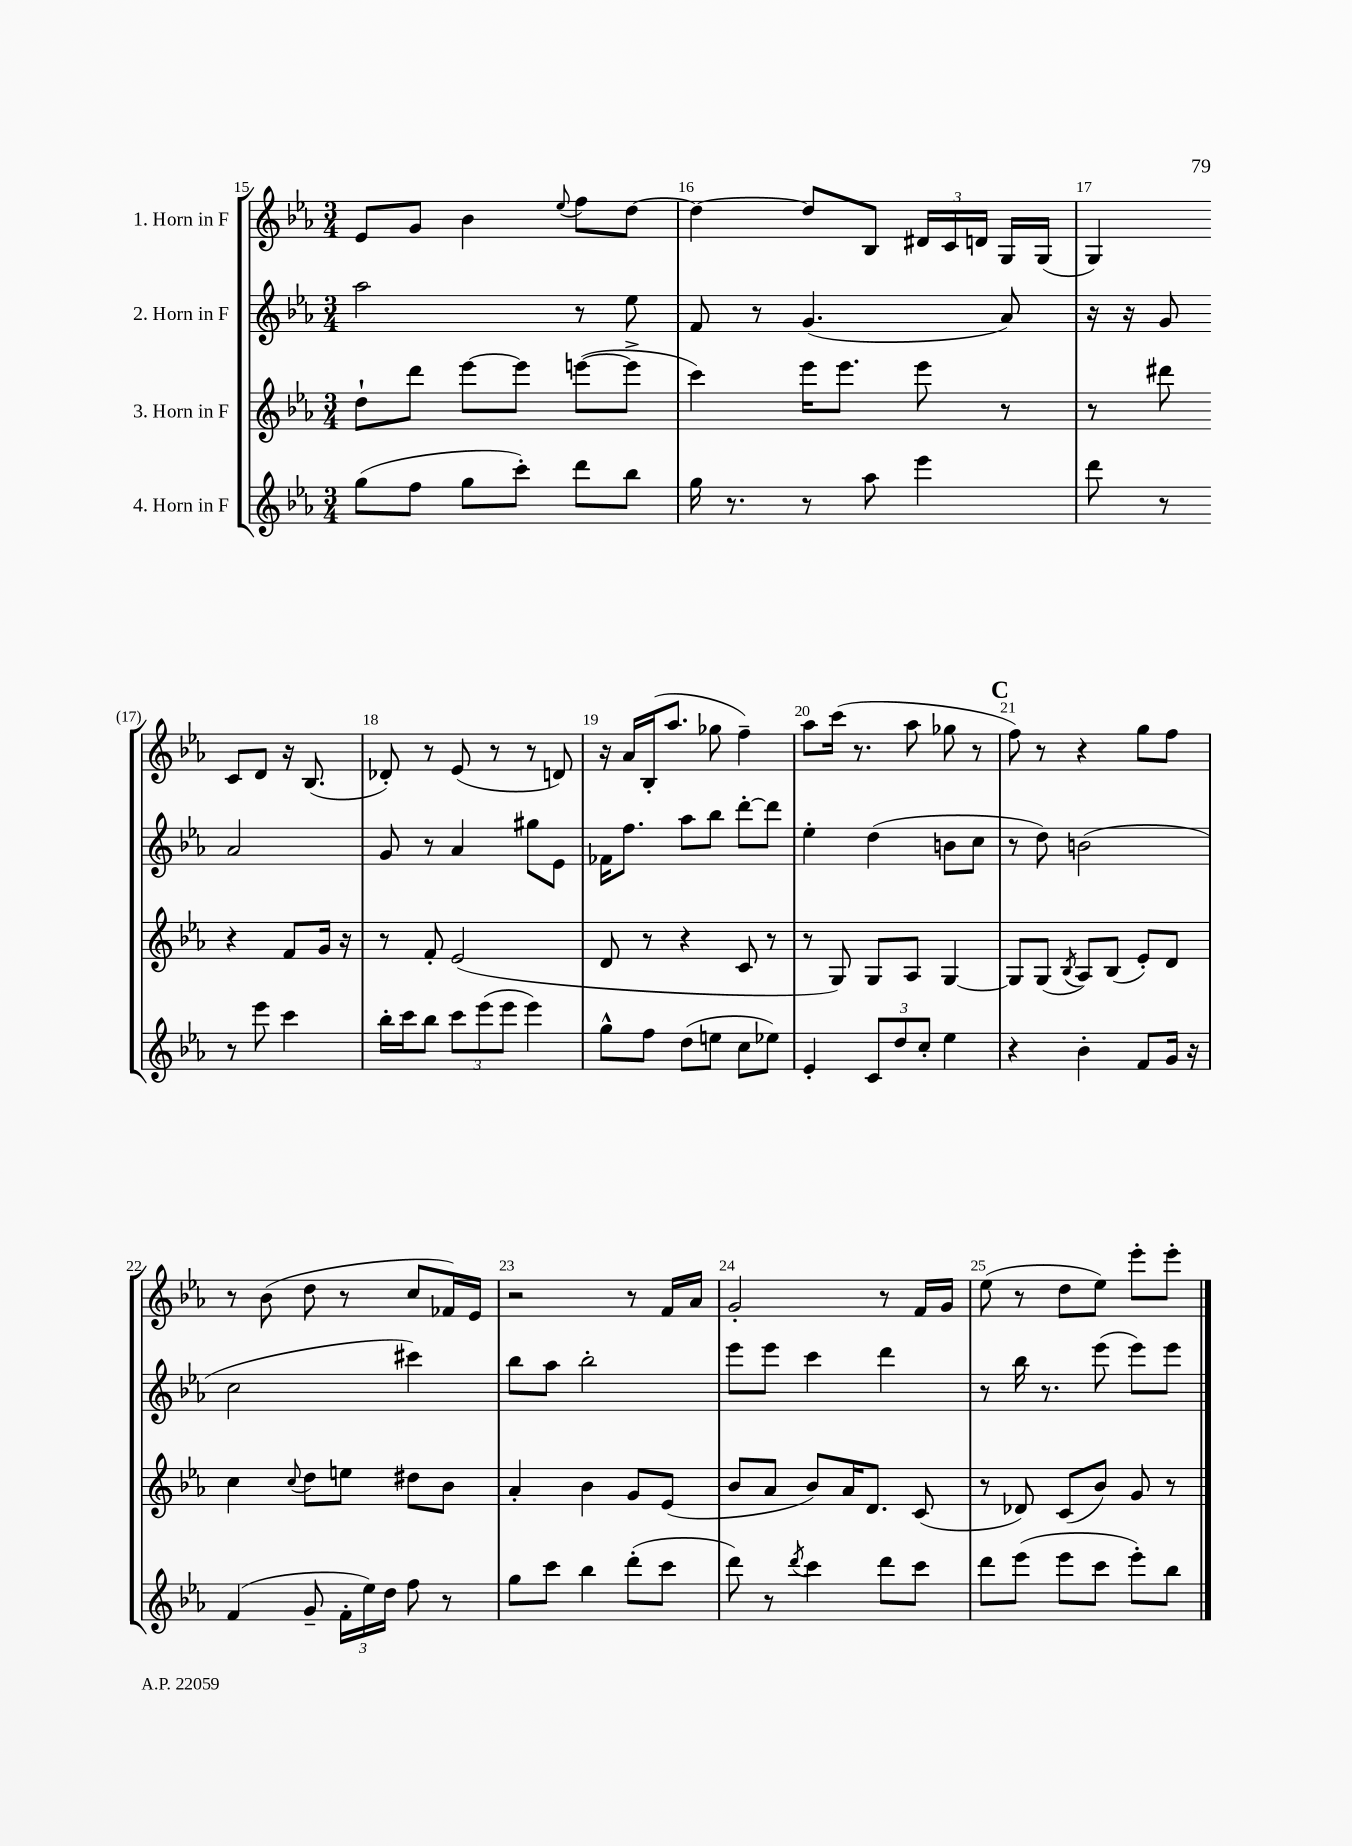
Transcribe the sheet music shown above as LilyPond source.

<<
\new StaffGroup <<
\new Staff = "s0" \with { instrumentName = "1. Horn in F" } {
    \clef treble \key ees \major \numericTimeSignature \time 3/4
    \autoBeamOff ees'8[ g'8] bes'4 \appoggiatura { ees''8 } f''8[ d''8]~ |
    d''4~ d''8[ bes8] \tuplet 3/2 { dis'16[ c'16 d'16] } g16[ g16]( |
    g4) c'8[ d'8] r16 bes8.( |
    des'8-.) r8 ees'8( r8 r8 d'8) |
    r16 aes'16[ bes16-.( aes''8.] ges''8 f''4--) |
    aes''8[ c'''16]( r8. aes''8 ges''8 r8 |
    \mark \markup { \bold "C" } f''8) r8 r4 g''8[ f''8] |
    r8 bes'8( d''8 r8 c''8[ fes'16) ees'16] |
    r2 r8 f'16[ aes'16] |
    g'2-. r8 f'16[ g'16] |
    ees''8( r8 d''8[ ees''8]) ees'''8[-. ees'''8]-. \bar "|." |
}
\new Staff = "s1" \with { instrumentName = "2. Horn in F" } {
    \clef treble \key ees \major \numericTimeSignature \time 3/4
    \autoBeamOff aes''2 r8 ees''8 |
    f'8 r8 g'4.( aes'8) |
    r16 r16 g'8 aes'2 |
    g'8 r8 aes'4 gis''8[ ees'8] |
    fes'16[ f''8.] aes''8[ bes''8] d'''8[~-. d'''8] |
    ees''4-. d''4( b'8[ c''8] |
    \mark \markup { \bold "C" } r8 d''8) b'2( |
    c''2 cis'''4) |
    bes''8[ aes''8] bes''2-. |
    ees'''8[ ees'''8] c'''4 d'''4 |
    r8 bes''16 r8. ees'''8( ees'''8[) ees'''8] \bar "|." |
}
\new Staff = "s2" \with { instrumentName = "3. Horn in F" } {
    \clef treble \key ees \major \numericTimeSignature \time 3/4
    \autoBeamOff d''8[-! d'''8] ees'''8[~ ees'''8] e'''8[~( e'''8]-> |
    c'''4) ees'''16[ ees'''8.] ees'''8 r8 |
    r8 dis'''8 r4 f'8[ g'16] r16 |
    r8 f'8-. ees'2( |
    d'8 r8 r4 c'8 r8 |
    r8 g8) g8[ aes8] g4~ |
    \mark \markup { \bold "C" } g8[ g8]( \acciaccatura { bes8 } aes8[) bes8]( ees'8[-.) d'8] |
    c''4 \appoggiatura { c''8 } d''8[ e''8] dis''8[ bes'8] |
    aes'4-. bes'4 g'8[ ees'8]( |
    bes'8[ aes'8] bes'8[) aes'16 d'8.] c'8( |
    r8 des'8) c'8[( bes'8]) g'8 r8 \bar "|." |
}
\new Staff = "s3" \with { instrumentName = "4. Horn in F" } {
    \clef treble \key ees \major \numericTimeSignature \time 3/4
    \autoBeamOff g''8[( f''8] g''8[ c'''8]-.) d'''8[ bes''8] |
    g''16 r8. r8 aes''8 ees'''4 |
    d'''8 r8 r8 ees'''8 c'''4 |
    bes''16[-. c'''16 bes''8] \tuplet 3/2 { c'''8[ ees'''8( ees'''8] } ees'''4) |
    g''8[-^ f''8] d''8[( e''8] c''8[ ees''8]) |
    ees'4-. \tuplet 3/2 { c'8[ d''8 c''8]-. } ees''4 |
    \mark \markup { \bold "C" } r4 bes'4-. f'8[ g'16] r16 |
    f'4( g'8-- \tuplet 3/2 { f'16[-. ees''16) d''16] } f''8 r8 |
    g''8[ c'''8] bes''4 d'''8[-.( c'''8] |
    d'''8) r8 \acciaccatura { d'''8 } c'''4 d'''8[ c'''8] |
    d'''8[ ees'''8]( ees'''8[ c'''8] ees'''8[-.) bes''8] \bar "|." |
}
>>
>>
\layout { \context { \Score currentBarNumber = #15 \override BarNumber.break-visibility = ##(#f #t #t) barNumberVisibility = #all-bar-numbers-visible } }
